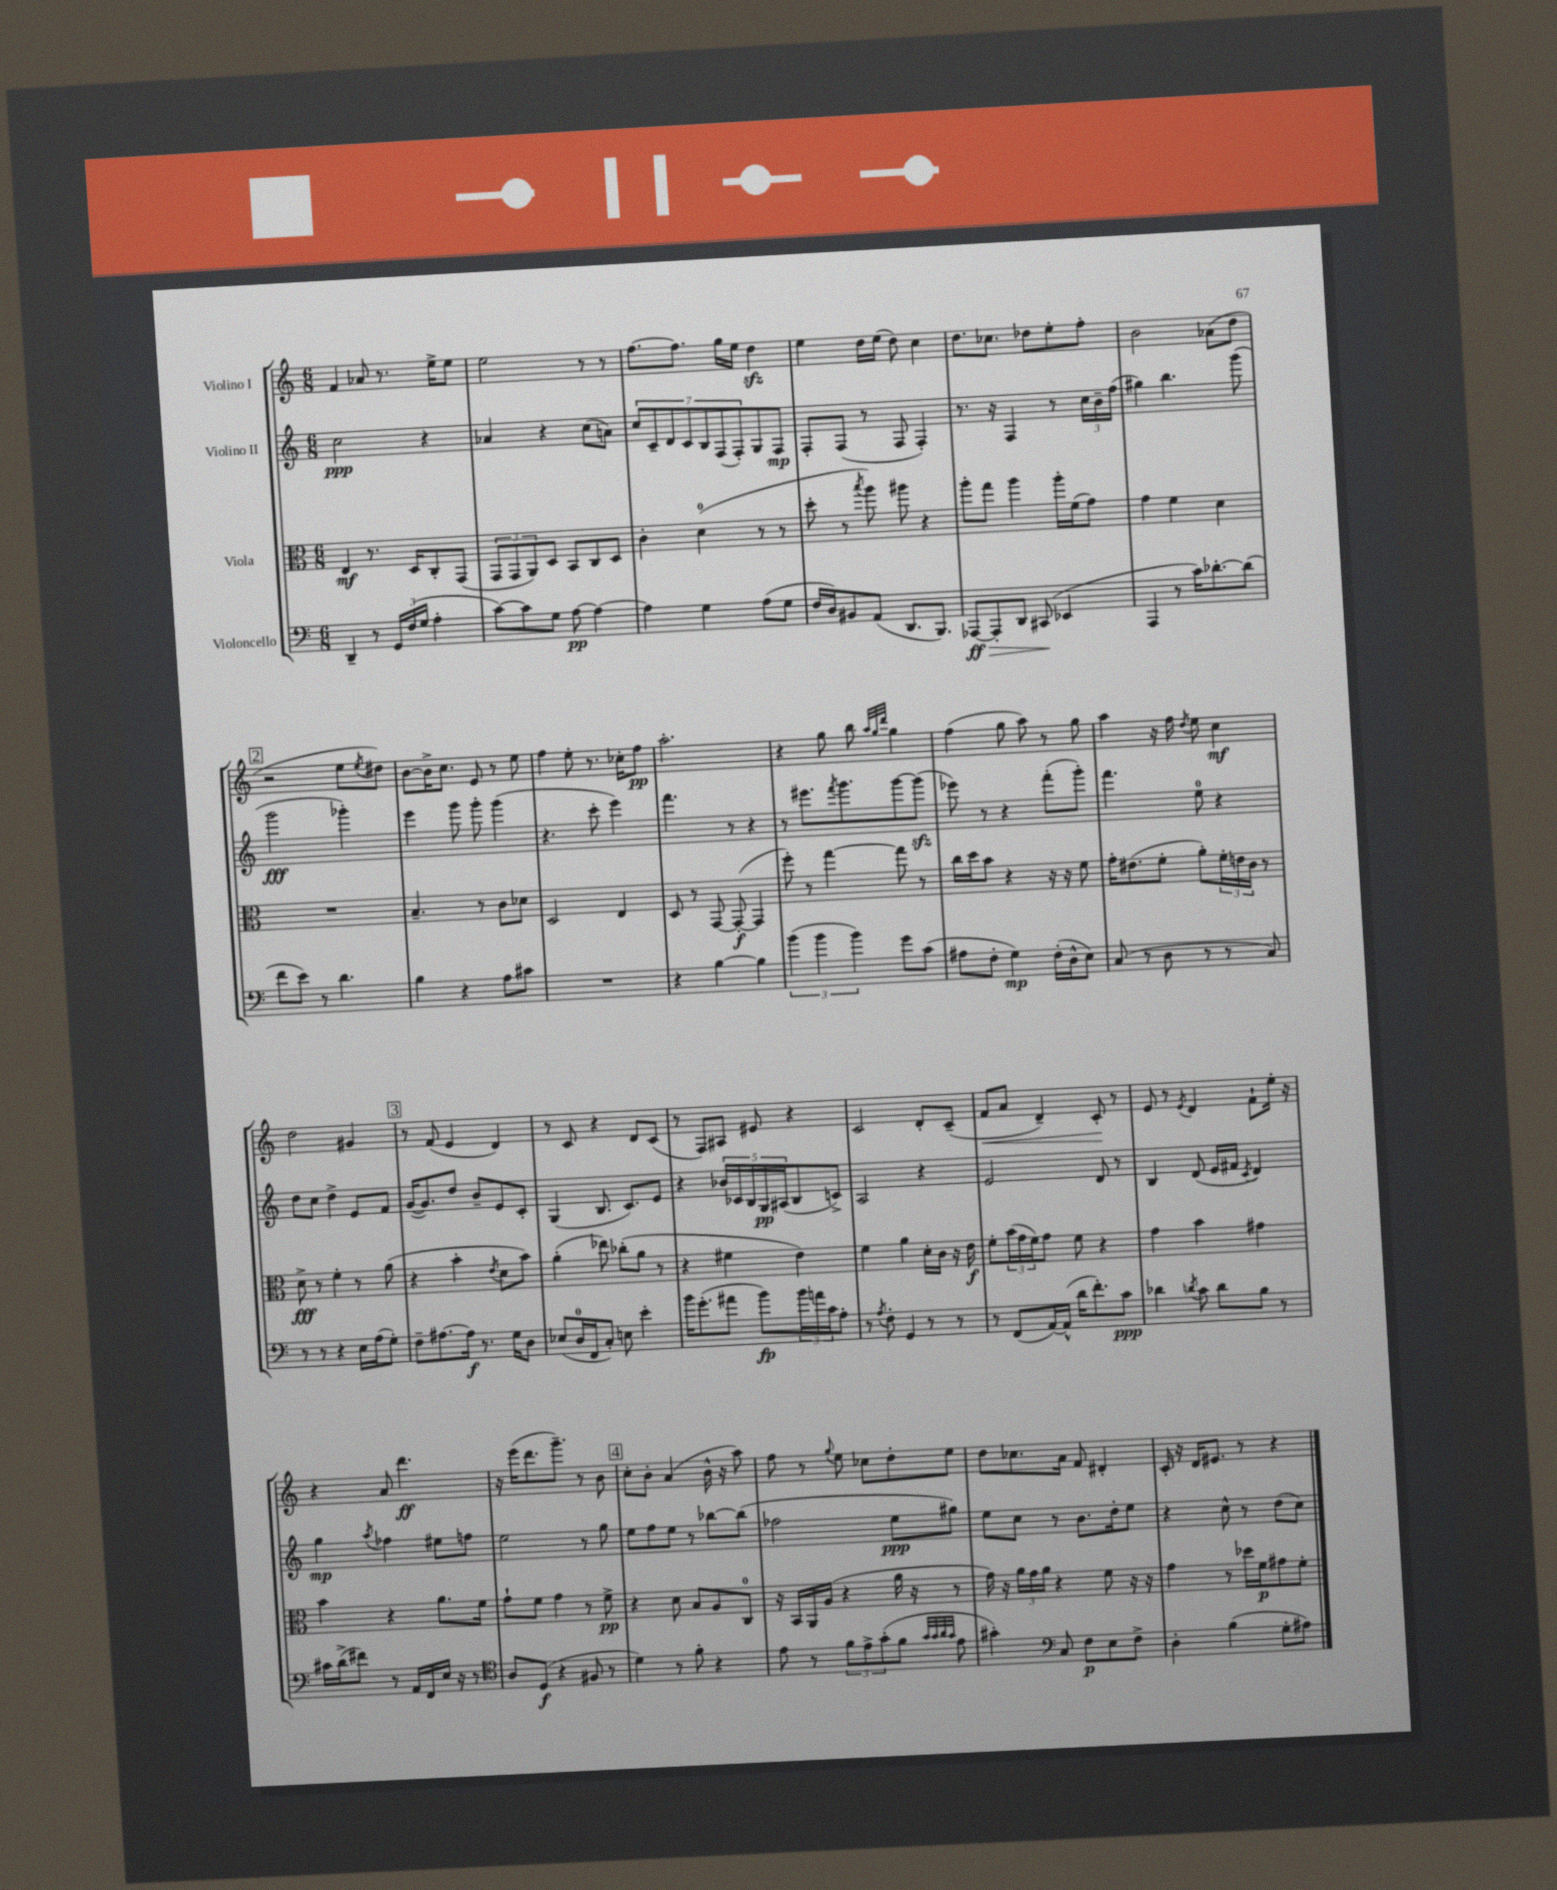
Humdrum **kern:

**kern	**kern	**kern	**kern
*staff4	*staff3	*staff2	*staff1
*clefF4	*clefC3	*clefG2	*clefG2
*k[]	*k[]	*k[]	*k[]
*M6/8	*M6/8	*M6/8	*M6/8
4DD~	4E	2cc	4f
8r	8.r	.	8a-
24GG	.	.	8.r
(24F	.	.	.
.	16D	.	.
24G	.	.	.
4A'	8C'	4r	.
.	.	.	16ee^
.	(8GG	.	8ee
=	=	=	=
[8c)	12GG	4a-	2ee
.	12GG	.	.
8c]	.	.	.
.	12AA)	.	.
8G	8D	4r	.
[8A	8BB	.	.
4A_	8C	(8cc	8r
.	8D	8a)	8r
=	=	=	=
4A]	4c'	14cc	[8.ff
.	.	14c~	.
.	.	14d	.
.	.	.	8.ff]
.	.	14c	.
4G	(4d	.	.
.	.	14B	.
.	.	(14F	.
.	.	.	16gg
.	.	14F')	.
.	.	.	16ee
(8A	8r	8G	4dd
8G	8r	8F	.
=	=	=	=
16F	8dd'	8F'	4ee
16D)	.	.	.
8BB#	8r	(8F	.
.	8qbb	.	.
(8AA	8aa)	8r	16dd
.	.	.	(16ee
8.DD	8aa#	8F	8dd)
.	4r	4F')	4cc
8.BBB)	.	.	.
=	=	=	=
[8AAA-	8aa'	8.r	8.dd
8AAA-']	8gg	.	.
.	.	16r	8.cc-
8DD	4aa	4F	.
(8CC#	.	.	8dd-
4EE-	16aa'	8r	8ee'
.	(16f	.	.
.	8g)	24cc	8ff'
.	.	24b~	.
.	.	(24ff	.
=	=	=	=
4AAA	4g	4gg#)	2b
8r	4f	4.bb	.
16c)	.	.	.
[8.d-'	.	.	.
.	4d	.	(8a-
(8d-]	.	(8ggg	8dd
=	=	=	=
8f	2.r	2ggg	2r
8e)	.	.	.
8r	.	.	.
4.d	.	.	.
.	.	4ggg-')	8ee
.	.	.	8qee
.	.	.	8dd#)
=	=	=	=
4B	4.B~	4eee	[8b
.	.	.	16b^]
.	.	.	8.cc
4r	.	8ggg	.
.	8r	8ggg'	8e
8A	8c	(4ggg	8r
8c#	8d-	.	8ee
=	=	=	=
2.r	2D	4.r	4ff
.	.	.	8ee'
.	.	8ccc'	8.r
.	4E	4eee)	.
.	.	.	16cc-'
.	.	.	8ff
=	=	=	=
4r	8D	4.fff	2.aa'
.	8r	.	.
[4B	[8GG	.	.
.	(8GG'_	8r	.
4B]	4GG]	4r	.
=	=	=	=
(6b	8ff')	8r	4r
.	8r	8.eee#	.
6b	.	.	.
.	[4gg	.	8gg
.	.	8qfff	.
.	.	8.ggg	.
6b)	.	.	.
.	.	.	8bb
.	.	.	32qqaa
.	.	.	32qqgg
.	.	.	32qqddd
8g	8gg]	[8ggg	4gg
(8c	8r	(8ggg]	.
=	=	=	=
8A#	16cc	8eee-)	(4ff
.	16dd	.	.
8F'	8b	8r	.
4G)	4r	4r	8gg
.	.	.	8aa)
(16F'	16r	(8fff'	8r
16D^^	16r	.	.
8E)	8f	8ggg')	8gg
=	=	=	=
(8C	16g'	4.fff	4aa
.	(8.e#	.	.
8r	.	.	.
8D	8f'	.	16r
.	.	.	16ff
.	.	.	8qdd
8r	8a')	8ee	8ee
8r	24f'	4r	4cc
.	24e	.	.
.	24c	.	.
8C)	8r	.	.
=	=	=	=
8r	8d^	8dd	2dd
8r	8r	8cc	.
4r	4f'	4dd^	.
16E	8r	8e	4g#
(16A	.	.	.
8G')	(8a	8f	.
=	=	=	=
8F~	4r	([16g	8r
.	.	8.g])	.
[8.A#	.	.	(8f
.	4b'	8dd	4e
16A#]	.	.	.
8.r	.	8b~	.
.	8qe	.	.
.	8d	8e	4d)
16G	.	.	.
8D	8b)	8c'	.
=	=	=	=
(8E-	(4a'	(4G	8r
16D	.	.	8c
16FF	.	.	.
8C')	8ee-)	8.B	4r
8E	(8cc-'	.	.
.	.	8.c)	.
4e'	8a	.	8d
.	8r	8e	(8c
=	=	=	=
16b	4r	4r	8r
(8.g'	.	.	.
.	.	.	8F)
8a#	4f#	20b-	8A#
.	.	20c-	.
.	.	20B	.
8b)	.	.	8e#
.	.	20G	.
.	.	(20A#	.
24b	4e)	8B	4r
24a	.	.	.
24c	.	.	.
8A'	.	8c^)	.
=	=	=	=
8r	4f	2A	2c
8qA	.	.	.
8F'	.	.	.
4GG	4a	.	.
8r	16d'	4r	8d'
.	16c	.	.
8r	16r	.	(8c~
.	16e	.	.
=	=	=	=
8r	8f'	2e	8f
(8FF	(24b	.	8a
.	24g	.	.
.	24f)	.	.
[16AA)	8g	.	4d~)
(16AA^^]	.	.	.
16d	8f	.	.
8.f')	.	.	.
.	4r	8d	8c'
8c	.	8r	8r
=	=	=	=
4d-	4g	4B	8e
.	.	.	8r
8qd	.	.	8qe
8c	4b	(8d	4d
8d	.	16e	.
.	.	16f#	.
.	.	8qc	.
8B	4g#	4d)	8f`
8r	.	.	16ee'
.	.	.	16r
=	=	=	=
16c#	4b	4gg	4r
(16d^	.	.	.
8f#)	.	.	.
.	.	8qaa	.
8r	4r	4ff-	8a
16AA	.	.	4.ddd
16FF	.	.	.
16E	8.a	8ee#	.
16r	.	.	.
8r	.	8ff	.
.	16f	.	.
=	=	=	=
*clefC4	*	*	*
8A	8g`	2ee	16r
.	.	.	(16eee
(8D	8f	.	8.ddd
4r	4g	.	.
.	.	.	8.ggg~)
8F#	8r	8r	8r
8r	8f^	8gg	8b
=	=	=	=
4d)	4r	8ee	8cc'
.	.	8ff	8b'
8r	8d	8ee	(4a
8f'	8B	8r	.
4r	8A	[8bb-	16b^^
.	.	.	16r
.	8C	(8bb-]	8aa)
=	=	=	=
8e	16r	2ff-	8ff
.	16BB	.	.
8r	16AA	.	8r
.	(16A	.	.
.	.	.	8qqgg
12f	4r	.	8ee
12e^	.	.	.
.	.	.	8cc-
(12g'	.	.	.
8f	16a	8ee	8dd'
.	16r	.	.
32qqg	.	.	.
32qqg	.	.	.
32qqa	.	.	.
32qqg	.	.	.
8e	8r	8gg#)	8ee
=	=	=	=
4g#')	16g)	8ee	8dd
.	16r	.	.
.	24a	8cc	8.cc-
.	24g	.	.
.	24a	.	.
*clefF4	*	*	*
8C	4r	8r	.
.	.	.	16a
8F	.	8.b	8f
8E	8f	.	4d#'
.	.	16dd'	.
8F^	16r	8ee	.
.	16r	.	.
=	=	=	=
4D'	4g	4r	16c'
.	.	.	16r
.	.	.	16d
.	.	.	8.e#
(4B	8r	8cc^^	.
.	16dd-	8r	8r
.	16f	.	.
8G'	8g#	(8dd	4r
8A#)	8f'	8cc)	.
==	==	==	==
*-	*-	*-	*-
